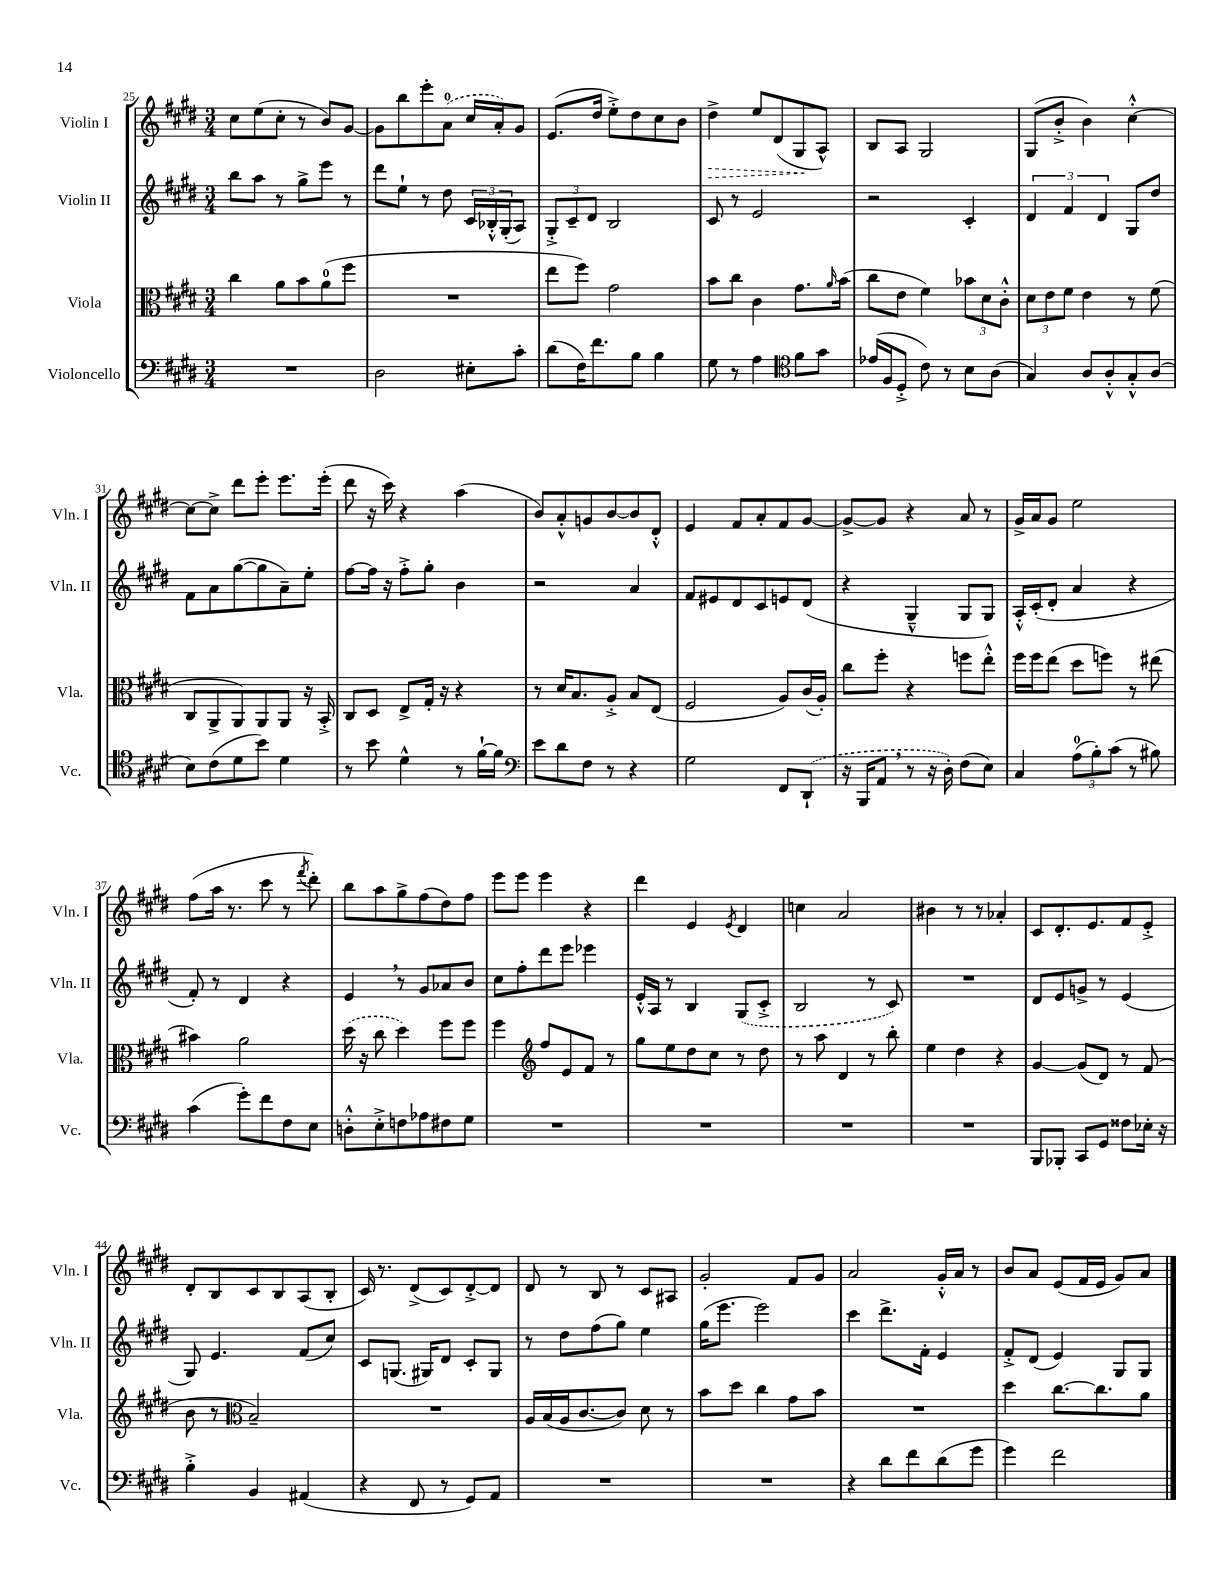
<<
\new StaffGroup <<
\new Staff = "s0" \with { instrumentName = "Violin I" shortInstrumentName = "Vln. I" } {
    \clef treble \key e \major \numericTimeSignature \time 3/4
    cis''8 e''8( cis''8-. r8 b'8) gis'8~ |
    gis'8 b''8 e'''8-. \once \slurDashed a'8-0( cis''16 a'16-.) gis'8 |
    e'8.( dis''16 e''8-.->) dis''8 cis''8 b'8 |
    \once \override Hairpin.style = #'dashed-line dis''4->\> e''8 dis'8( gis8\! a8-^) |
    b8 a8 gis2 |
    gis8( b'8-.-> b'4) cis''4~-.-^ |
    cis''8~ cis''8-> dis'''8 e'''8-. e'''8. e'''16-.( |
    dis'''8 r16 cis'''16) r4 a''4( |
    b'8) a'8-.-^ g'8 b'8~ b'8 dis'8-.-^ |
    e'4 fis'8 a'8-. fis'8 gis'8~ |
    gis'8~-> gis'8 r4 a'8 r8 |
    gis'16-> a'16 gis'8 e''2 |
    fis''8( a''16 r8. cis'''8 r8 \acciaccatura { fis'''8 } dis'''8-.) |
    b''8 a''8 gis''8-> fis''8( dis''8) fis''8 |
    e'''8 e'''8 e'''4 r4 |
    dis'''4 e'4 \acciaccatura { e'8 } dis'4 |
    c''4 a'2 |
    bis'4 r8 r8 aes'4-. |
    cis'8 dis'8.-. e'8. fis'8 e'8-.-> |
    dis'8-. b8 cis'8 b8 a8( b8-. |
    cis'16) r8. dis'8->( cis'8) dis'8~-.-> dis'8 |
    dis'8 r8 b8 r8 cis'8 ais8 |
    gis'2-. fis'8 gis'8 |
    a'2 gis'16-.-^ a'16 r8 |
    b'8 a'8 e'8( fis'16 e'16 gis'8) a'8 \bar "|." |
}
\new Staff = "s1" \with { instrumentName = "Violin II" shortInstrumentName = "Vln. II" } {
    \clef treble \key e \major \numericTimeSignature \time 3/4
    b''8 a''8 r8 gis''8-> e'''8 r8 |
    dis'''8 e''8-! r8 dis''8 \tuplet 3/2 { cis'16 bes16-.-^ gis16-.( } a8) |
    \tuplet 3/2 { gis8-.-> cis'8-- dis'8 } b2 |
    cis'8 r8 e'2 |
    r2 cis'4-. |
    \tuplet 3/2 { dis'4 fis'4 dis'4 } gis8 dis''8 |
    fis'8 a'8 gis''8~( gis''8 a'8--) e''8-. |
    fis''8~ fis''16 r16 fis''8-.-> gis''8-. b'4 |
    r2 a'4 |
    fis'8 eis'8 dis'8 cis'8 e'8 dis'8( |
    r4 gis4---^ gis8 gis8) |
    a16-.-^ cis'16-.( dis'8-. a'4 r4 |
    fis'8-.) r8 dis'4 r4 |
    e'4 \breathe r8 gis'8 aes'8 b'8 |
    cis''8 fis''8-. dis'''8 e'''8 ees'''4 |
    e'16-.-^ a16 r8 b4 \once \slurDashed gis8( cis'8-.-> |
    b2 r8 cis'8) |
    R2. |
    dis'8 e'8 g'8-> r8 e'4( |
    gis8) e'4. fis'8( cis''8) |
    cis'8 g8.( gis16) dis'8 cis'8-. gis8 |
    r8 dis''8 fis''8( gis''8) e''4 |
    gis''16( e'''8. e'''2) |
    cis'''4 dis'''8.-> fis'16-. e'4 |
    fis'8-.-> dis'8( e'4) gis8 gis8 \bar "|." |
}
\new Staff = "s2" \with { instrumentName = "Viola" shortInstrumentName = "Vla." } {
    \clef alto \key e \major \numericTimeSignature \time 3/4
    cis''4 a'8 b'8 a'8-0( fis''8 |
    R2. |
    e''8 fis''8) gis'2 |
    b'8 cis''8 cis'4 gis'8. \grace { a'16 } b'16( |
    cis''8 e'8 fis'4) \tuplet 3/2 { bes'8 dis'8 cis'8-.-^ } |
    \tuplet 3/2 { dis'8 e'8 fis'8 } e'4 r8 fis'8( |
    cis8 a,8-> a,8) a,8 a,8 r16 b,16-.-> |
    cis8 dis8 e8-> gis16-. r16 r4 |
    r8 dis'16 b8. a8-.-> b8 e8( |
    fis2 a8) cis'16( a16-.) |
    cis''8 fis''8-. r4 f''8 e''8-.-^ |
    fis''16 fis''16 e''8( dis''8 f''8) r8 eis''8( |
    bis'4) a'2 |
    \once \slurDashed dis''16( r16 cis''8 dis''4) fis''8 fis''8 |
    fis''4 \clef treble fis''8 e'8 fis'8 r8 |
    gis''8 e''8 dis''8 cis''8 r8 dis''8 |
    r8 a''8 dis'4 r8 b''8-. |
    e''4 dis''4 r4 |
    gis'4~ gis'8( dis'8) r8 fis'8( |
    b'8 r8 \clef alto b2--) |
    R2. |
    a16 b16( a16 cis'8.~ cis'8) dis'8 r8 |
    b'8 dis''8 cis''4 gis'8 b'8 |
    R2. |
    dis''4 cis''8.~ cis''8. a'8 \bar "|." |
}
\new Staff = "s3" \with { instrumentName = "Violoncello" shortInstrumentName = "Vc." } {
    \clef bass \key e \major \numericTimeSignature \time 3/4
    R2. |
    dis2 eis8-. cis'8-. |
    dis'8( fis16) fis'8. b8 b4 |
    gis8 r8 a4 \clef tenor fis'8 gis'8 |
    ees'16( fis16 dis8-.-> cis'8) r8 b8 a8( |
    gis4) a8 a8-.-^ gis8-.-^ a8( |
    b8) cis'8( dis'8 b'8) dis'4 |
    r8 b'8 dis'4-^ r8 fis'16~-! fis'16 |
    \clef bass e'8 dis'8 fis8 r8 r4 |
    gis2 fis,8 \once \slurDashed dis,8-!( |
    r16 b,,16 a,8 \breathe r8 r16 dis16-.) fis8( e8) |
    cis4 \tuplet 3/2 { a8-0( b8-.) cis'8( } r8 bis8) |
    cis'4( gis'8-.) fis'8 fis8 e8 |
    d8-.-^ e8-.-> f8 aes8 fis8 gis8 |
    R2. |
    R2. |
    R2. |
    R2. |
    b,,8 bes,,8-. cis,8 gis,8 fisis8 ees16-. r16 |
    b4-.-> b,4 ais,4( |
    r4 fis,8 r8 gis,8) a,8 |
    R2. |
    R2. |
    r4 dis'8 fis'8 dis'8( gis'8 |
    gis'4) fis'2 \bar "|." |
}
>>
>>
\layout { \context { \Score currentBarNumber = #25 } }
